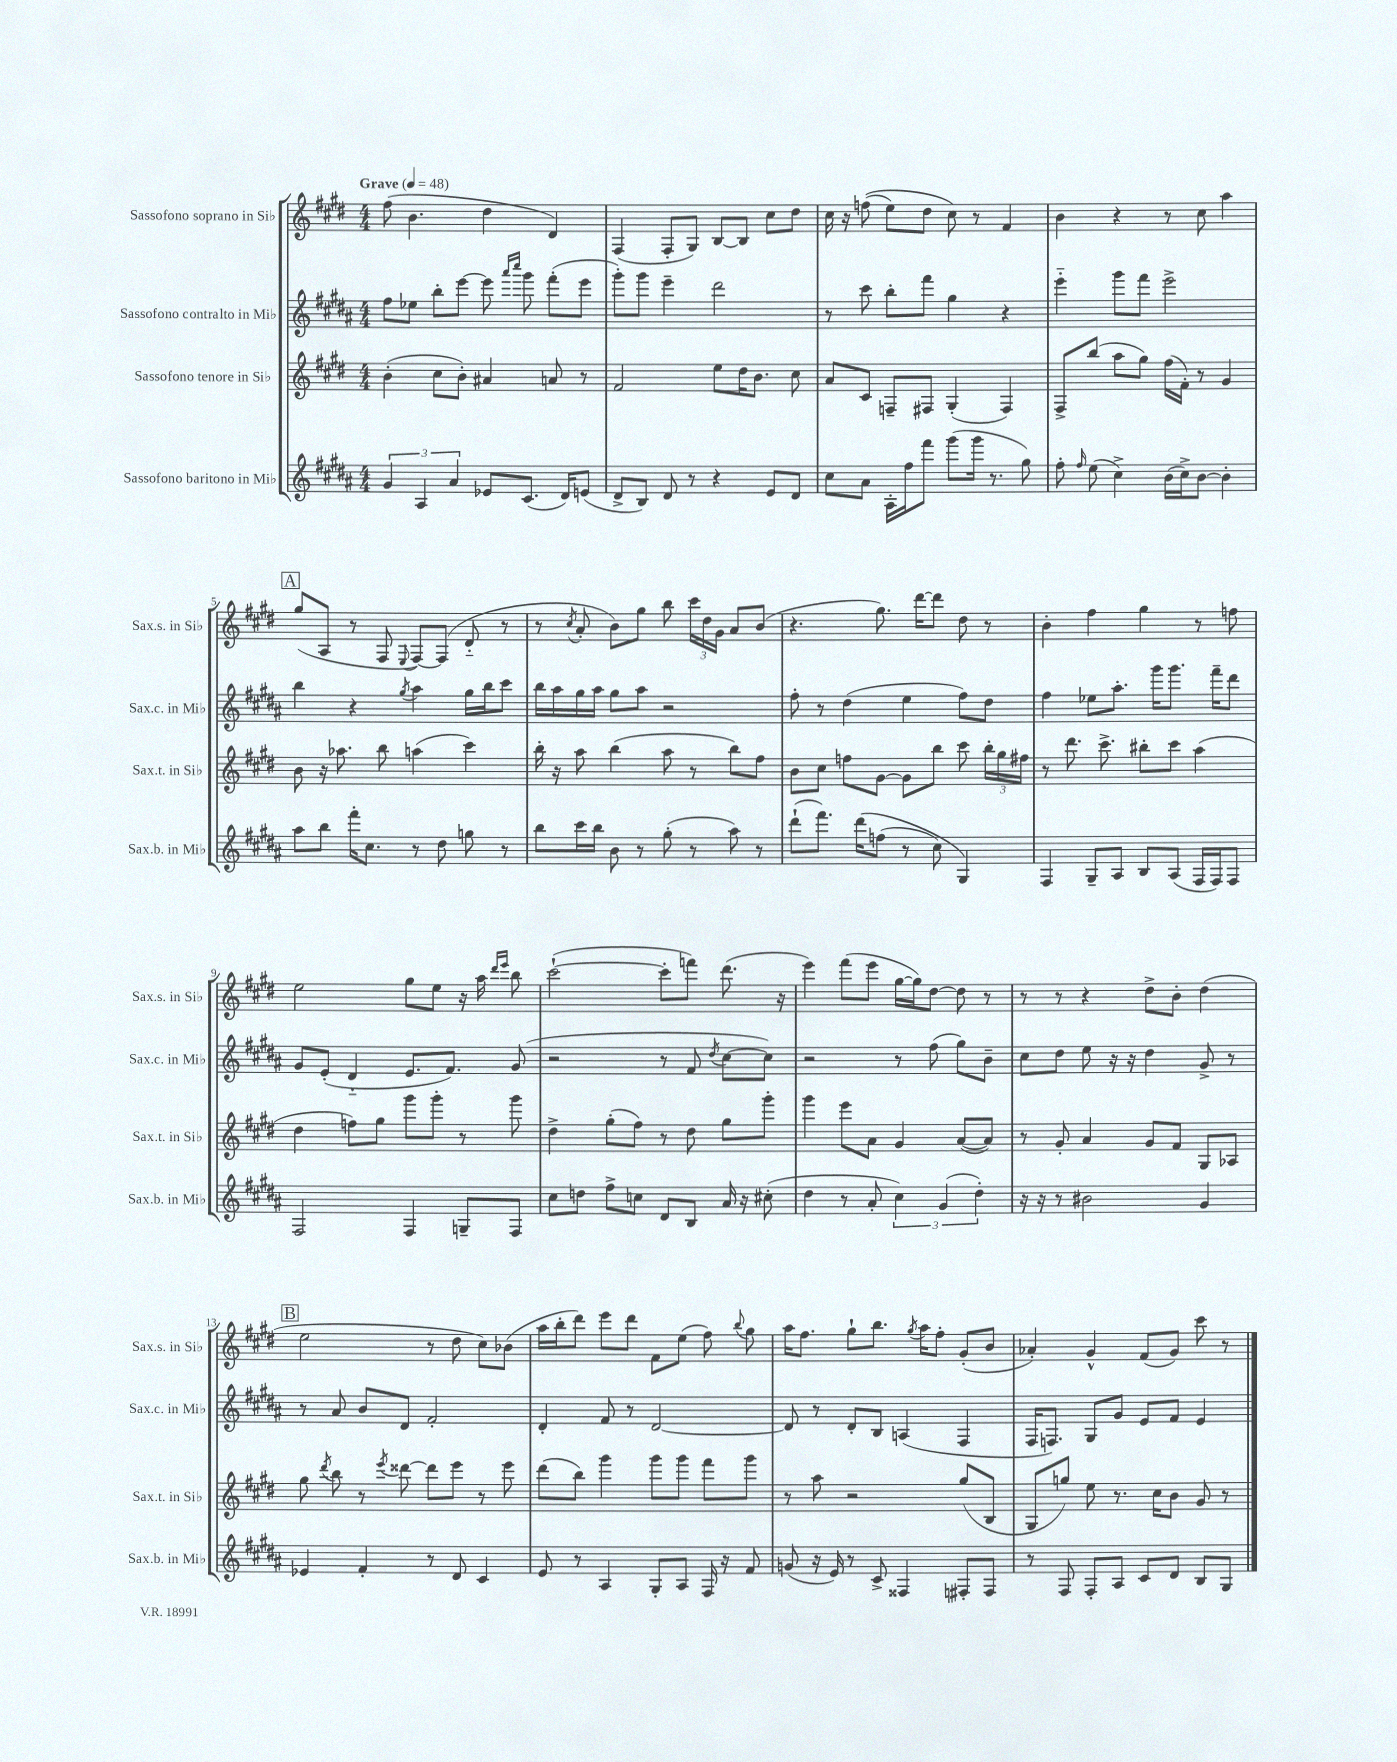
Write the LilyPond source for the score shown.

<<
\new StaffGroup <<
\new Staff = "s0" \with { instrumentName = "Sassofono soprano in Sib" shortInstrumentName = "Sax.s. in Sib" } {
    \clef treble \key e \major \numericTimeSignature \time 4/4 \tempo "Grave" 4 = 48
    \autoBeamOff fis''8( b'4. dis''4 dis'4) |
    fis4( fis8[-. gis8]) b8[~ b8] cis''8[ dis''8] |
    cis''16 r16 f''8(\( e''8[) dis''8] cis''8\) r8 fis'4 |
    b'4 r4 r8 cis''8 a''4 |
    \mark \markup { \box "A" } gis''8[( a8] r8 fis8 \appoggiatura { e8 } fis8[~) fis8]( dis'8-_ r8 |
    r8 \acciaccatura { cis''8 } a'8-. b'8[) gis''8] b''8 \tuplet 3/2 { cis'''16[ dis''16 gis'16] } a'8[ b'8]( |
    r4. gis''8.) dis'''16[~ dis'''8] dis''8 r8 |
    b'4-. fis''4 gis''4 r8 f''8 |
    e''2 gis''8[ e''8] r16 a''16 \grace { dis'''16[ e'''16] } b''8 |
    cis'''2~-!( cis'''8[-. f'''8]) dis'''8.( r16 |
    e'''4) fis'''8[( e'''8] gis''16[~ gis''16) dis''8]~ dis''8 r8 |
    r8 r8 r4 dis''8[-> b'8]-. dis''4( |
    \mark \markup { \box "B" } e''2 r8 dis''8 cis''8[) bes'8]( |
    a''16[ b''16-. dis'''8]) e'''8[ dis'''8] fis'8[ e''8]( fis''8) \appoggiatura { b''8 } gis''8 |
    a''16[ fis''8.] gis''8[-! b''8.] \acciaccatura { gis''8 } a''16[ fis''8]-. gis'8[-.( b'8] |
    aes'4-.) gis'4-^ fis'8[( gis'8]) cis'''8 r8 \bar "|." |
}
\new Staff = "s1" \with { instrumentName = "Sassofono contralto in Mib" shortInstrumentName = "Sax.c. in Mib" } {
    \clef treble \key b \major \numericTimeSignature \time 4/4
    \autoBeamOff fis''8[ ees''8] b''8[-. e'''8]~ e'''8 \grace { ais'''16[ cis''''16] } gis'''8 fis'''8[-.( e'''8] |
    gis'''8[-.) gis'''8] e'''4-- dis'''2 |
    r8 cis'''8 b''8[-. fis'''8] gis''4 r4 |
    e'''4-_ gis'''8[ fis'''8] e'''2-> |
    \mark \markup { \box "A" } b''4 r4 \acciaccatura { gis''8 } ais''4 gis''16[ b''16 cis'''8] |
    b''16[ ais''16 gis''16 ais''16] gis''8[ ais''8] r2 |
    fis''8-. r8 dis''4( e''4 fis''8[) dis''8] |
    fis''4 ees''8[ ais''8.]-. gis'''16[ gis'''8.] fis'''16[-- dis'''8] |
    gis'8[ e'8]-.( dis'4-_ e'8.[ fis'8.]) gis'8( |
    r2 r8 fis'8 \acciaccatura { dis''8 } cis''8[~ cis''8]) |
    r2 r8 fis''8( gis''8[) b'8]-- |
    cis''8[ dis''8] e''8 r16 r16 dis''4 gis'8-> r8 |
    \mark \markup { \box "B" } r8 ais'8 b'8[ dis'8] fis'2-. |
    dis'4-. fis'8 r8 dis'2~ |
    dis'8 r8 dis'8[-. b8] a4( fis4 |
    fis16[ f8.]) gis8[ gis'8] e'8[ fis'8] e'4 \bar "|." |
}
\new Staff = "s2" \with { instrumentName = "Sassofono tenore in Sib" shortInstrumentName = "Sax.t. in Sib" } {
    \clef treble \key e \major \numericTimeSignature \time 4/4
    \autoBeamOff b'4-.( cis''8[ b'8]-.) ais'4 a'8 r8 |
    fis'2 e''8[ dis''16 b'8.] cis''8 |
    a'8[ cis'8] f8[-- fis8] gis4-.( fis4) |
    fis8[-> b''8]( a''8[ gis''8]) fis''16[( fis'16]-.) r8 gis'4 |
    \mark \markup { \box "A" } b'8 r16 aes''8. b''8 a''4( cis'''4) |
    b''16-. r16 a''8 b''4( a''8 r8 b''8[) fis''8] |
    b'8[ cis''8] f''8[ gis'8]~ gis'8[ b''8] cis'''8 \tuplet 3/2 { b''16[-. gis''16 fis''16] } |
    r8 dis'''8. cis'''8.-> bis''8[-. cis'''8] a''4( |
    dis''4 f''8[) gis''8] gis'''8[ gis'''8]-. r8 gis'''8 |
    dis''4-> gis''8[-.( fis''8]) r8 dis''8 gis''8[ gis'''8]-. |
    gis'''4 e'''8[ a'8] gis'4 a'8[~( a'8]) |
    r8 gis'8-. a'4 gis'8[ fis'8] gis8[ aes8] |
    \mark \markup { \box "B" } gis''8 \acciaccatura { dis'''8 } b''8 r8 \acciaccatura { e'''8 } disis'''8~ disis'''8[ e'''8] r8 e'''8 |
    dis'''8[( b''8]) gis'''4 gis'''8[ gis'''8] fis'''8[ gis'''8] |
    r8 a''8 r2 gis''8[( b8] |
    gis8[ g''8]) e''8 r8. cis''16[ b'8] gis'8 r8 \bar "|." |
}
\new Staff = "s3" \with { instrumentName = "Sassofono baritono in Mib" shortInstrumentName = "Sax.b. in Mib" } {
    \clef treble \key b \major \numericTimeSignature \time 4/4
    \autoBeamOff \tuplet 3/2 { gis'4 ais4 ais'4 } ees'8[ cis'8.]( dis'16[) e'8]( |
    dis'8[-> b8]) dis'8 r8 r4 e'8[ dis'8] |
    cis''8[ ais'8] ais16[-. fis''16 fis'''8] gis'''8[( gis'''16] r8. gis''8) |
    fis''8-. \grace { fis''16 } e''8( cis''4->) b'16[( cis''16->) b'8]~ b'4-. |
    \mark \markup { \box "A" } ais''8[ b''8] fis'''16[-. cis''8.] r8 dis''8 g''8 r8 |
    b''8[ cis'''16 b''16] b'8 r8 gis''8-.( r8 ais''8) r8 |
    dis'''8[-!( fis'''8.]) dis'''16[\( f''8]( r8 cis''8) gis4\) |
    fis4 gis8[-- ais8] b8[ ais8]( fis16[ fis16) fis8] |
    fis2 fis4 g8[-- fis8] |
    cis''8[ d''8] fis''8[-> c''8] dis'8[ b8] ais'16 r16 cis''8-.( |
    dis''4 r8 ais'8-. \tuplet 3/2 { cis''4) gis'4( dis''4-.) } |
    r16 r16 r8 bis'2 gis'4 |
    \mark \markup { \box "B" } ees'4 fis'4-. r8 dis'8 cis'4 |
    e'8 r8 ais4 gis8[-. ais8] fis16 r16 fis'8 |
    g'8( r16 e'16) r8 cis'8-> fisis4 fis8[-. fis8] |
    r8 fis8 fis8[-. ais8] cis'8[ dis'8] b8[ gis8] \bar "|." |
}
>>
>>
